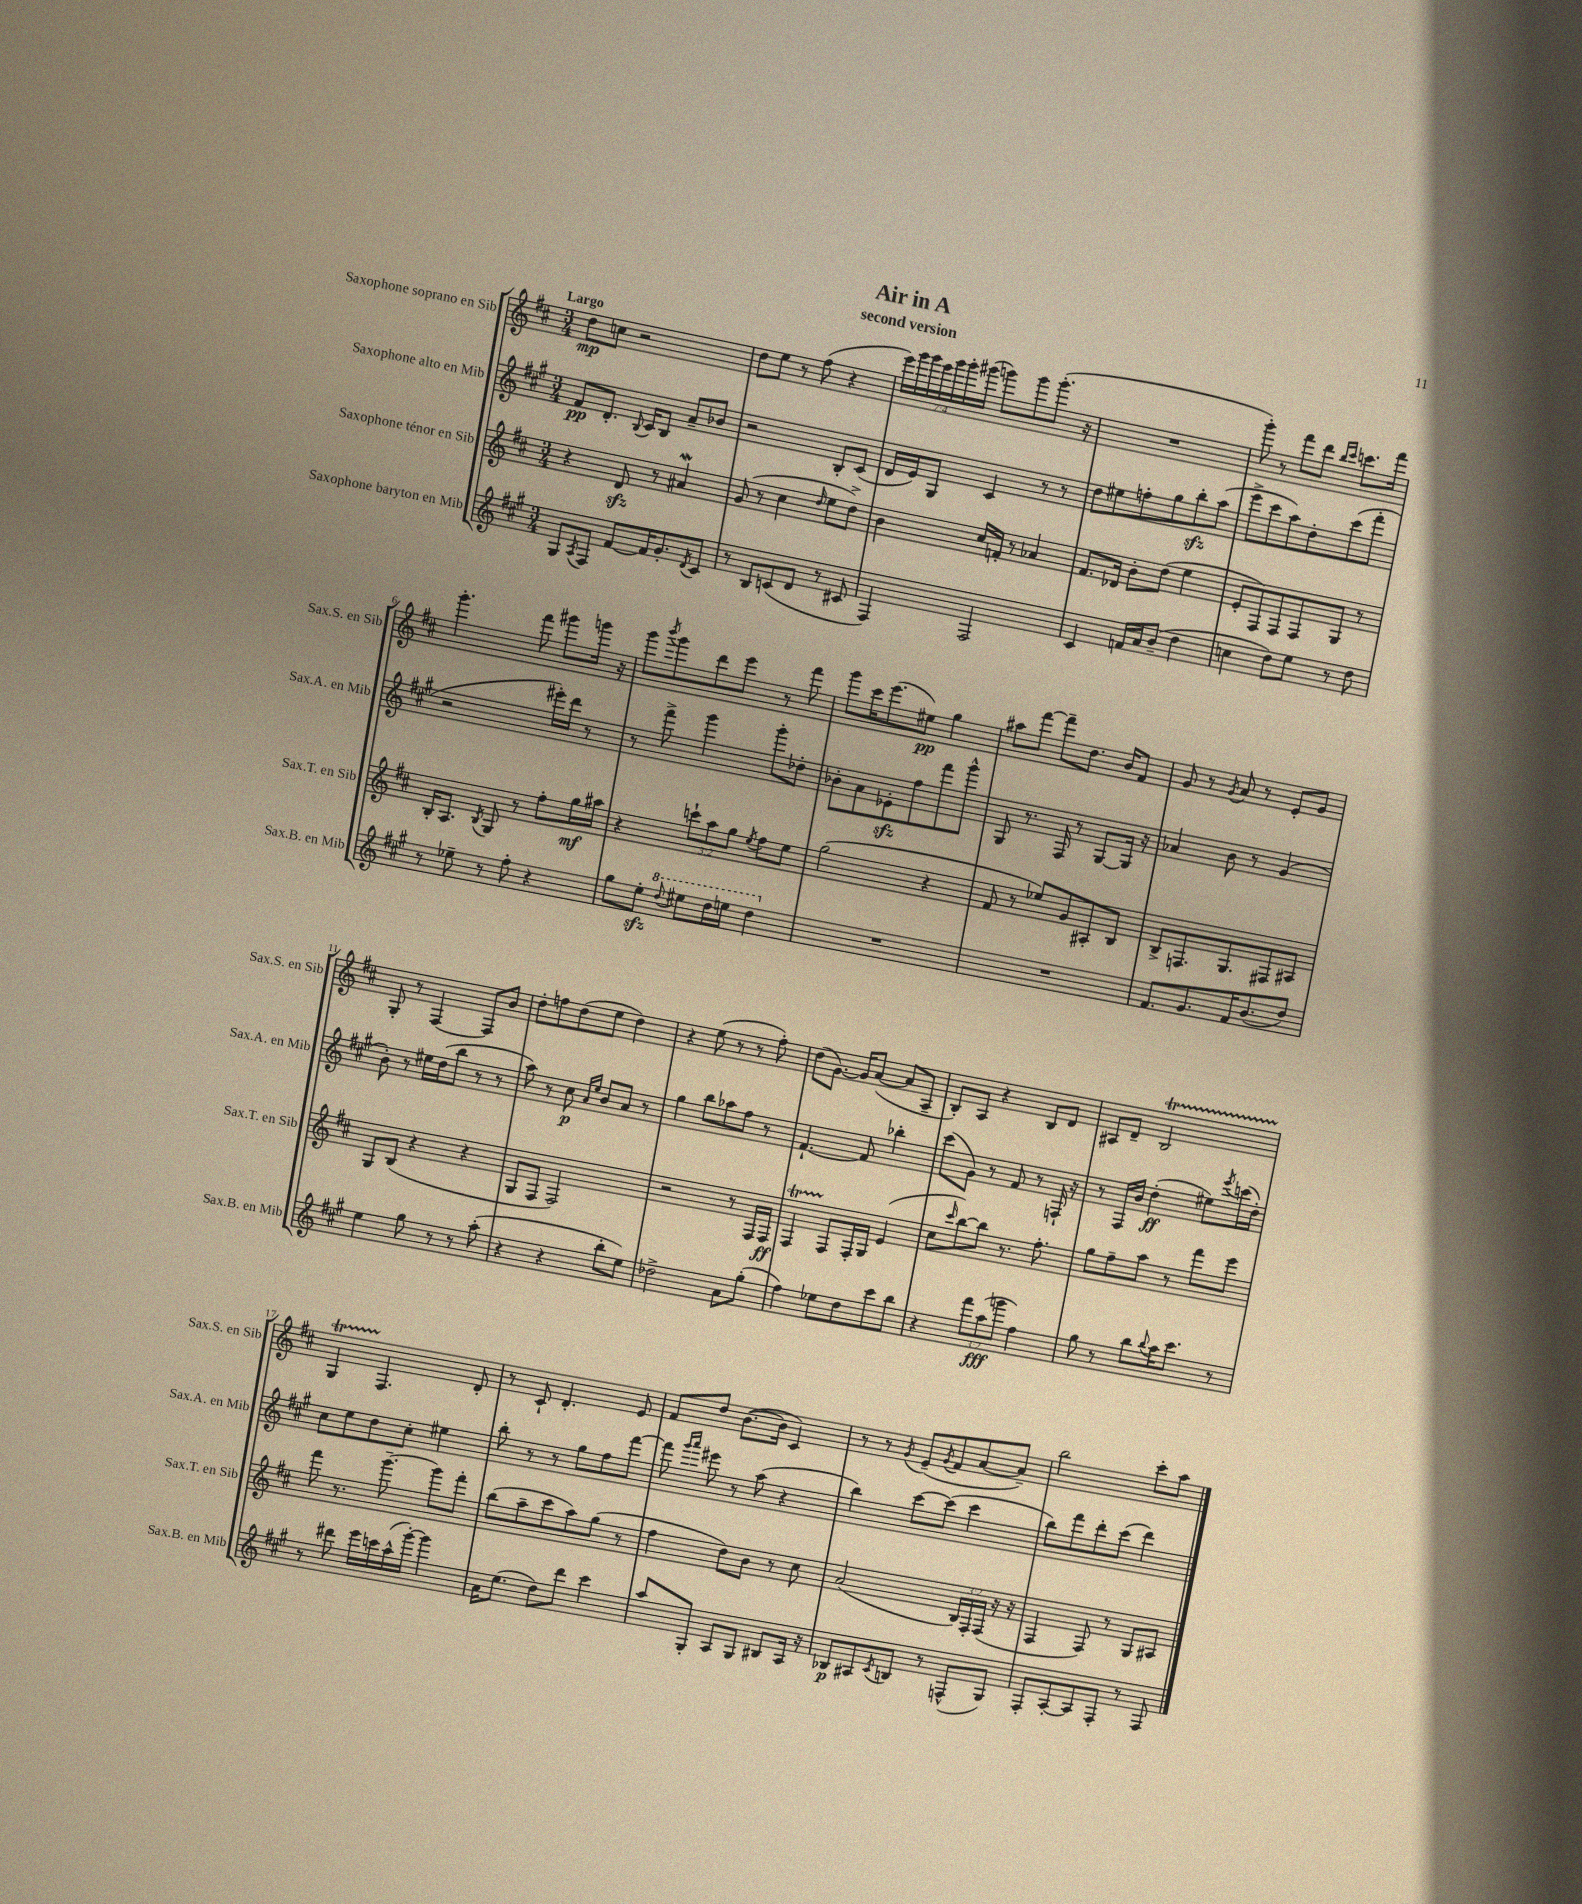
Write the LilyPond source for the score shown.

\header { title = "Air in A" subtitle = "second version" }
<<
\new StaffGroup <<
\new Staff = "s0" \with { instrumentName = "Saxophone soprano en Sib" shortInstrumentName = "Sax.S. en Sib" } {
    \clef treble \key d \major \numericTimeSignature \time 3/4 \override Staff.TupletNumber.text = #tuplet-number::calc-fraction-text \tempo "Largo"
    d''8\mp c''8 r2 |
    d''8 e''8 r8 fis''8( r4 |
    \tuplet 7/4 { e'''16) g'''16 g'''16 e'''16 g'''16 g'''16-. gis'''16( } g'''8) g'''8 g'''8.-.( r16 |
    R2. |
    g'''8-.) r8 fis'''8 d'''8 \grace { b''16 cis'''16 } c'''8. fis'''16 |
    g'''4.-. fis'''8 gis'''8 g'''16 r16 |
    g'''8 \acciaccatura { b'''8 } g'''8 d'''8 e'''8 r8 fis'''8 |
    g'''8 cis'''16 e'''8.( eis''8\pp) g''4 |
    ais''8 fis'''8~ fis'''8-- d''8. b'16 fis'8 |
    g'8 r8 \acciaccatura { g'8 } a'8 r8 e'8-. g'8 |
    g8-. r8 fis4~ fis8 b'8 |
    d''8-. f''8 d''8( e''8 d''4) |
    r4 e''8( r8 r8 fis''8-.) |
    d''8( g'8.~) g'16 a'8~( a'8 a8-- |
    b8-.) a8 r4 b8 d'8 |
    ais8 d'8-- b2\startTrillSpan |
    g4 fis4.\stopTrillSpan d'8-. |
    r8 cis'8-! d'4.-. e'8 |
    fis'8 d''8 b'8.~( b'16 cis'4) |
    r8 r8 \acciaccatura { g'8 } e'8--( \acciaccatura { g'8 } fis'8 a'8~ a'8--) |
    b''2 cis'''8-. a''8 \bar "|." |
}
\new Staff = "s1" \with { instrumentName = "Saxophone alto en Mib" shortInstrumentName = "Sax.A. en Mib" } {
    \clef treble \key a \major \numericTimeSignature \time 3/4
    fis'8\pp d'8.-. \appoggiatura { b8 } cis'16 b8 a'8-- bes'8 |
    r2 b8-. cis'8( |
    d'16 e'16) gis8 cis'4 r8 r8 |
    d''8 eis''8 f''8-. gis''8 b''8-.\sfz a''8( |
    e'''8-> cis'''8 a''8) d''8-. cis'''8( fis'''8-. |
    r2 eis'''16-.) d'''16 r8 |
    r8 fis'''8-> gis'''4 gis'''8-. des''8-. |
    bes'8-. a'8 ees'8-.\sfz fis''8 fis'''8 gis'''8-^ |
    gis8 r8. fis16 r8 gis8~ gis16 r16 |
    aes'4 b'8 r8 gis'4( |
    b'8-.) r8 eis''16 d''16( b''8 r8 r8 |
    a''8) r8 cis''8\p \grace { a'16 e''16 } b'8 a'8 r8 |
    gis''4 b''8 aes''8 fis''8 r8 |
    fis'4.~-! fis'8 bes''4-. |
    cis'''8( gis'8) r8 fis'8 r8 f16-! r16 |
    r8 fis16 b'16 d''4-.\ff( eis''8) \acciaccatura { e'''8 } c'''16( d''16-.) |
    cis''8 e''8 d''8 cis''8-. eis''4 |
    b''8-. r8 r8 gis''8 fis''8 fis'''8~ |
    fis'''8 \grace { gis'''16 a'''16 } eis'''8 r8 a''8( r4 |
    b''4) cis'''8~ cis'''8( cis'''4 |
    b''8) fis'''8 d'''8-. cis'''8( d'''4) \bar "|." |
}
\new Staff = "s2" \with { instrumentName = "Saxophone ténor en Sib" shortInstrumentName = "Sax.T. en Sib" } {
    \clef treble \key d \major \numericTimeSignature \time 3/4 \override Staff.TupletNumber.text = #tuplet-number::calc-fraction-text
    r4 d'8\sfz r8 ais'4\mordent |
    g'8( r8 cis''4 \grace { d''16 } e''8 d''8->) |
    b'4 cis''16 f'16-. r8 aes'4 |
    fis'8. des'16 b'8-. d''8( e''4 |
    e'8-. fis8) fis8 fis8 g8 r8 |
    b16-. a8. \acciaccatura { b8 } g8 r8 fis''8-. g''16\mf ais''16 |
    r4 \tuplet 3/2 { c'''8-! a''8 g''8 } \acciaccatura { e''8 } fis''8 e''8 |
    g''2( r4 |
    fis'8 r8 ees''8) g'8 ais8-. b8 |
    b8-> f8. g8. fis8 ais8 |
    g8 b8( r4 r4 |
    g8 fis8 fis2) |
    r2 r8 fis16 fis16\ff |
    fis4\startTrillSpan fis8\stopTrillSpan fis16-. g16 e'4( |
    cis''8 \grace { cis'''16 } b''8~) b''8 r8. fis''8.-. |
    g''8 fis''8-- a''8 r8 fis'''8 e'''8 |
    fis'''8 r8. g'''8.~-- g'''8 fis'''8-. |
    b''8( a''8-- cis'''8 a''8) g''8( r8 |
    fis''4 d''8) b'8 r8 cis''8 |
    a'2( \tuplet 3/2 { b16) fis16-. fis16( } r16 r16 |
    fis4 fis8) r8 g8 ais8 \bar "|." |
}
\new Staff = "s3" \with { instrumentName = "Saxophone baryton en Mib" shortInstrumentName = "Sax.B. en Mib" } {
    \clef treble \key a \major \numericTimeSignature \time 3/4 \override Staff.TupletNumber.text = #tuplet-number::calc-fraction-text
    gis8 \acciaccatura { a8 } fis8 fis'8~ fis'16 gis'8.-. \acciaccatura { d'8 } cis'8 |
    r8 b8 c'8( d'8 r8 cis'8 |
    fis4) fis2 |
    cis'4 f'16 a'16 b'8--( d''4 |
    c''4 d''8) e''8 r8 d''8 |
    r8 ees''8-- r8 fis''8-. r4 |
    gis''8 e''8-.\sfz \ottava #1 \appoggiatura { d'''8 } eis'''8 d'''16 e'''16 d'''4 \ottava #0 |
    R2. |
    R2. |
    fis'8. gis'8. fis'16 b'8.( d''8) |
    e''4 gis''8 r8 r8 a''8-.( |
    r4 r4 b''8-. e''8) |
    des''2-> a'8 gis''8-.( |
    fis''4) ees''8 d''8 cis'''8 b''8 |
    r4 \tuplet 3/2 { fis'''8 a''8\fff( g'''8 } fis''4) |
    gis''8 r8 b''8 \appoggiatura { b''8 } a''16 cis'''8. r8 |
    r8 dis'''8 e'''16 c'''16 a''16-^( gis'''16~-.) gis'''4 |
    a'16 e''8.( d''8) d'''8 cis'''4 |
    a''8 gis8-. a8 gis8 bis8 a16 r16 |
    bes8\p ais8 \acciaccatura { cis'8 } b8 r8 f8-^( gis8) |
    fis8-. a8~-. a8 fis8-. r8 fis8 \bar "|." |
}
>>
>>
